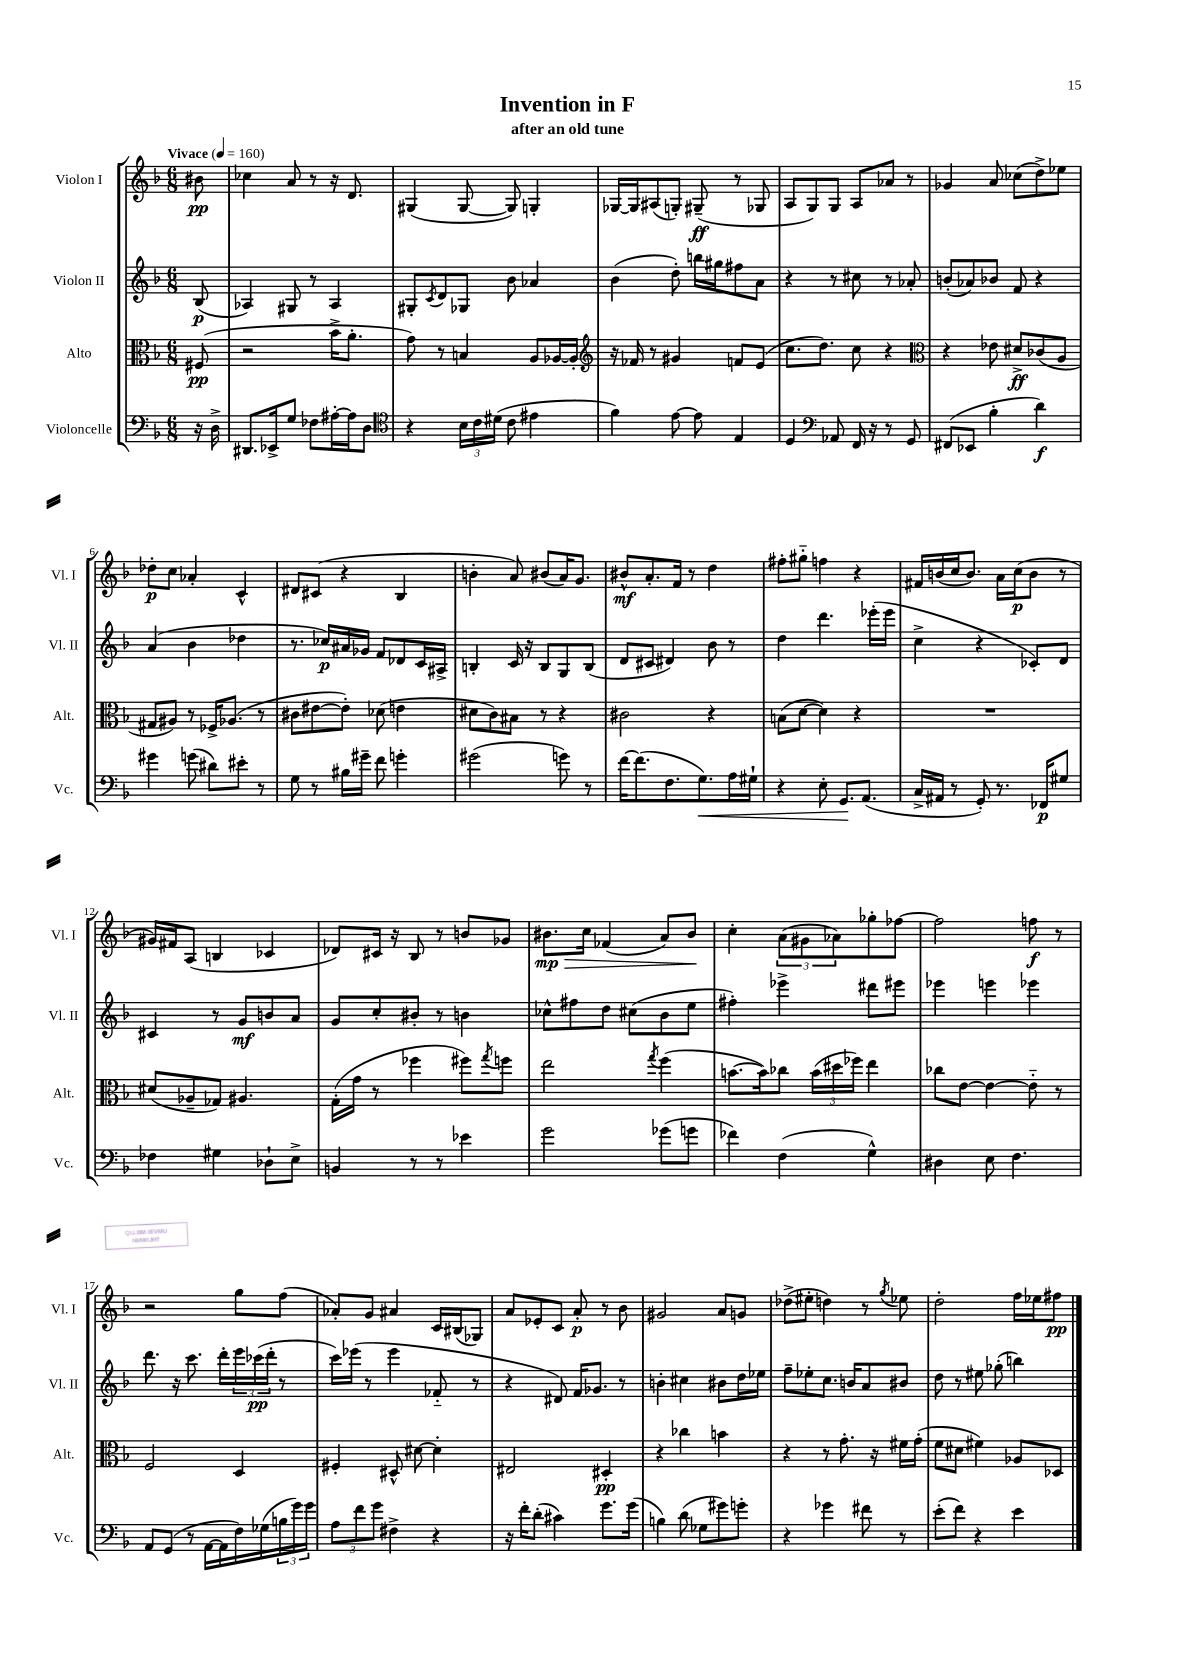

**kern	**dynam	**kern	**dynam	**kern	**dynam	**kern	**dynam
*part4	*part4	*part3	*part3	*part2	*part2	*part1	*part1
*staff4	*staff4	*staff3	*staff3	*staff2	*staff2	*staff1	*staff1
*I"Violoncelle	*	*I"Alto	*	*I"Violon II	*	*I"Violon I	*
*I'Vc.	*	*I'Alt.	*	*I'Vl. II	*	*I'Vl. I	*
*clefF4	*	*clefC3	*	*clefG2	*	*clefG2	*
*k[b-]	*	*k[b-]	*	*k[b-]	*	*k[b-]	*
*M6/8	*	*M6/8	*	*M6/8	*	*M6/8	*
*MM160	*	*MM160	*	*MM160	*	*MM160	*
=	=	=	=	=	=	=	=
!	!	!	!	!	!	!LO:TX:a:B:t=Vivace	!
16r	.	(8F#X/	pp	(8B-/	p	8b#X\	pp
16D^\	.	.	.	.	.	.	.
=1	=1	=1	=1	=1	=1	=1	=1
8.DD#X/L	.	2r	.	4A-X/)	.	4cc-X\	.
16EE-X^/k	.	.	.	.	.	.	.
8G/J	.	.	.	8G#X/	.	8a/	.
8F-X\L	.	.	.	8r	.	8r	.
[16A#X'\L	.	16b-^\KL	.	4A-/	.	16r	.
16A#\J]	.	8.a'\J	.	.	.	8.d/	.
8D\J	.	.	.	.	.	.	.
=2	=2	=2	=2	=2	=2	=2	=2
*clefC4	*	*	*	*	*	*	*
4r	.	8g\)	.	8G#X'/L	.	(4G#X/	.
.	.	.	.	8qc/	.	.	.
.	.	8r	.	8d/	.	.	.
24B-\LL	.	4Bn/	.	8G-X/J	.	[8G#/	.
24c\	.	.	.	.	.	.	.
(24d#X\JJ	.	.	.	.	.	.	.
8c\	.	.	.	8b-\	.	8G#/])	.
4e#X\	.	8A/L	.	4a-X/	.	4Gn'/	.
.	.	[16A-X/L	.	.	.	.	.
.	.	16A-'/JJ]	.	.	.	.	.
=3	=3	=3	=3	=3	=3	=3	=3
*	*	*clefG2	*	*	*	*	*
4f\)	.	16r	.	(4b-\	.	[16G-X/LL	.
.	.	16f-X/	.	.	.	16G-/J]	.
.	.	8r	.	.	.	(8A#X/	.
[8e\	.	4g#X/	.	8dd'\)	.	8Gn'/J)	.
8e\]	.	.	.	16bbn\LL	.	(8G#X~/	ff
.	.	.	.	16gg#X\J	.	.	.
4E/	.	8fn/L	.	8ff#X\	.	8r	.
.	.	(8e/J	.	8a\J	.	8G-X/	.
=4	=4	=4	=4	=4	=4	=4	=4
4D/	.	8.cc\L	.	4r	.	8A/L	.
.	.	.	.	.	.	8G/)	.
.	.	8.dd\J)	.	.	.	.	.
*clefF4	*	*	*	*	*	*	*
8AA-X/	.	.	.	8r	.	8G/J	.
16FF/	.	8cc\	.	8cc#X\	.	8A/L	.
16r	.	.	.	.	.	.	.
8r	.	4r	.	8r	.	8a-X/J	.
8GG/	.	.	.	8a-X'/	.	8r	.
=5	=5	=5	=5	=5	=5	=5	=5
*	*	*clefC3	*	*	*	*	*
(8FF#X/L	.	4r	.	(8bn'/L	.	4g-X/	.
8EE-X/J	.	.	.	8a-X/)	.	.	.
4B-'\	.	8e-X\	.	8b-X/J	.	8a/	.
.	.	8d#X^/L	ff	8f/	.	(8cc-X\L	.
4d\)	f	(8c-X/	.	4r	.	8dd^\)	.
.	.	8A/J	.	.	.	8ee-X\J	.
!!LO:LB:g=z
=6	=6	=6	=6	=6	=6	=6	=6
4g#X\	.	8G#X/L	.	(4a/	.	8dd-X'\L	p
.	.	8A#X/J)	.	.	.	8cc\J	.
(8gn\	.	8r	.	4b-\	.	4a-X'/	.
8d#X\L)	.	16F-X^/KL	.	.	.	.	.
.	.	(8.A-X/J	.	.	.	.	.
8e#X'\J	.	.	.	4dd-X\	.	4c^^/	.
8r	.	8r	.	.	.	.	.
=7	=7	=7	=7	=7	=7	=7	=7
8G\	.	8c#X\L	.	8.r	.	8d#X/L	.
8r	.	[8e#X\	.	.	.	(8c#X/J	.
.	.	.	.	16cc-X/LL)	p	.	.
16B#X\LL	.	8e#'\J])	.	16a#X/	.	4r	.
16g#X~\JJ	.	.	.	16g-X/JJ	.	.	.
8f\	.	(8d-X\	.	8f/L	.	.	.
4gn'\	.	4en\	.	8d-X/	.	4B-/	.
.	.	.	.	16c/L	.	.	.
.	.	.	.	16A#X^/JJ	.	.	.
=8	=8	=8	=8	=8	=8	=8	=8
(2g#X\	.	8d#X\L	.	4Bn'/	.	4bn'\	.
.	.	8c\)	.	.	.	.	.
.	.	8B#X\J	.	16c/	.	8a/)	.
.	.	.	.	16r	.	.	.
.	.	8r	.	8B/L	.	(8b#X/L	.
8gn\)	.	4r	.	8G/	.	16a/K)	.
.	.	.	.	.	.	8.g/J	.
8r	.	.	.	(8B/J	.	.	.
=9	=9	=9	=9	=9	=9	=9	=9
[16f\KL	.	2c#X\	.	8d/L	.	8b#X^^/L	mf
(8.f\]	.	.	.	.	.	.	.
.	.	.	.	8c#X/J	.	8.a'/	.
8.F\	.	.	.	4d#X/)	.	.	.
.	.	.	.	.	.	16f/Jk	.
.	.	.	.	.	.	8r	.
!	!LO:HP:b	!	!	!	!	!	!
8.G\)	<	.	.	.	.	.	.
.	.	4r	.	8b-\	.	4dd\	.
16A\L	.	.	.	8r	.	.	.
16G#X`\JJ	.	.	.	.	.	.	.
=10	=10	=10	=10	=10	=10	=10	=10
4r	.	(8Bn\L	.	4dd\	.	8ff#X'\L	.
.	.	[8d\J	.	.	.	8gg#X\J	.
8E'\	.	4d\])	.	4.ddd\	.	4ffn\	.
8.GG/L	.	.	.	.	.	.	.
.	.	4r	.	.	.	4r	.
(8.AA/J	[	.	.	.	.	.	.
.	.	.	.	(16eee-X'\LL	.	.	.
.	.	.	.	16eee-\JJ	.	.	.
=11	=11	=11	=11	=11	=11	=11	=11
16C^/LL	.	2.r	.	4cc^\	.	16f#X/LL	.
16AA#X/JJ	.	.	.	.	.	(16bn/	.
8r	.	.	.	.	.	16cc/J	.
.	.	.	.	.	.	8.b/J)	.
8GG'/)	.	.	.	4r	.	.	.
8.r	.	.	.	.	.	16a\LL	.
.	.	.	.	.	.	(16cc\J	p
.	.	.	.	8c-X'/L)	.	8b\J	.
16FF-X/KL	p	.	.	.	.	.	.
8G#X/J	.	.	.	8d/J	.	8r	.
!!LO:LB:g=z
=12	=12	=12	=12	=12	=12	=12	=12
4F-X\	.	(8d#X/L	.	4c#X/	.	16g#X/LL)	.
.	.	.	.	.	.	16f#X/J	.
.	.	8A-X~/	.	.	.	(8A/J	.
4G#X\	.	8G-X/J)	.	8r	.	4Bn/	.
.	.	4.A#X/	.	8g/L	mf	.	.
8D-X`\L	.	.	.	8bn/	.	4c-X/	.
8E^\J	.	.	.	8a/J	.	.	.
=13	=13	=13	=13	=13	=13	=13	=13
4BBn/	.	(16G'\LL	.	8g/L	.	8d-X/L)	.
.	.	16g\JJ	.	.	.	.	.
.	.	8r	.	8cc'/	.	16c#X/Jk	.
.	.	.	.	.	.	16r	.
8r	.	4ff-X\	.	8b#X'/J	.	8B-/	.
8r	.	.	.	8r	.	8r	.
4e-X\	.	8ff#X\L)	.	4bn\	.	8bn/L	.
.	.	8qgg/	.	.	.	.	.
.	.	8ffn\J	.	.	.	8g-X/J	.
=14	=14	=14	=14	=14	=14	=14	=14
!	!	!	!	!	!	!	!LO:HP:b
2g\	.	2ee\	.	8cc-X^^\L	.	8.b#X\L	> mp
.	.	.	.	8ff#X\	.	.	.
.	.	.	.	.	.	16cc\Jk	.
.	.	.	.	8dd\J	.	(4f-X/	.
.	.	.	.	(8cc#X\L	.	.	.
.	.	8qgg/	.	.	.	.	.
(8g-X\L	.	(4ff\	.	8b-\	.	8a/L)	.
8gn\J	.	.	.	8ee\J	.	8b#/J	.
.	.	.	.	.	.	.	]
=15	=15	=15	=15	=15	=15	=15	=15
4f-X\)	.	[8.bn\L	.	4ff#X'\)	.	4cc'\	.
.	.	16b\k])	.	.	.	.	.
(4F\	.	8cc-X\J	.	4eee-X^\	.	(12a\L	.
.	.	.	.	.	.	12g#X\	.
.	.	(24b\LL	.	.	.	.	.
.	.	24dd#X\	.	.	.	12a-X\)	.
.	.	24ff-X\JJ)	.	.	.	.	.
4G^^\)	.	4ee\	.	8ddd#X\L	.	8gg-X'\	.
.	.	.	.	8eee#X\J	.	[8ff-X\J	.
=16	=16	=16	=16	=16	=16	=16	=16
4D#X\	.	8cc-X\L	.	4eee-X\	.	2ff-\]	.
.	.	[8e\J	.	.	.	.	.
8E\	.	4e\_	.	4eeen\	.	.	.
4.F\	.	.	.	.	.	.	.
.	.	8e\]	.	4eee-X\	.	8ffn\	f
.	.	8r	.	.	.	8r	.
!!LO:LB:g=z
=17	=17	=17	=17	=17	=17	=17	=17
8AA/L	.	2F/	.	8.ddd\	.	2r	.
(8GG/J	.	.	.	.	.	.	.
.	.	.	.	16r	.	.	.
8r	.	.	.	8.ccc\	.	.	.
[16AA\LL	.	.	.	.	.	.	.
16AA\]	.	.	.	16ddd'\LL	.	.	.
16F\)	.	4D/	.	24eee\	.	8gg\L	.
.	.	.	.	(24ccc-X\	pp	.	.
(16G-X\	.	.	.	.	.	.	.
.	.	.	.	24ddd'\JJ	.	.	.
24Bn\	.	.	.	8r	.	(8ff\J	.
24g\)	.	.	.	.	.	.	.
24g\JJ	.	.	.	.	.	.	.
=18	=18	=18	=18	=18	=18	=18	=18
12A\L	.	4F#X'/	.	16ccc\LL)	.	8a-X'/L)	.
.	.	.	.	(16eee-X\JJ	.	.	.
12f\	.	.	.	.	.	.	.
.	.	.	.	8r	.	8g/J	.
12g\J	.	.	.	.	.	.	.
4F#X^\	.	8D#X^^/	.	4eee-\	.	4a#X/	.
.	.	[8d#X\	.	.	.	.	.
4r	.	4d#'\]	.	8f-X/	.	16c/LL	.
.	.	.	.	.	.	(16B#X/J	.
.	.	.	.	8r	.	8G-X/J)	.
=19	=19	=19	=19	=19	=19	=19	=19
16r	.	2E#X/	.	4r	.	8a/L	.
16f'\KL	.	.	.	.	.	.	.
(8d'\J	.	.	.	.	.	8e-X'/	.
4c#X\)	.	.	.	8d#X/)	.	8c/J	.
.	.	.	.	16f/KL	.	8a'/	p
.	.	.	.	8.g-X/J	.	.	.
8.g\L	.	4D#X'/	pp	.	.	8r	.
.	.	.	.	8r	.	8b-\	.
(16g\Jk	.	.	.	.	.	.	.
=20	=20	=20	=20	=20	=20	=20	=20
4Bn\)	.	4r	.	4bn'\	.	2g#X/	.
(8d\	.	4cc-X\	.	4cc#X\	.	.	.
8G-X\L	.	.	.	.	.	.	.
8g#X\)	.	4bn\	.	8b#X\L	.	8a/L	.
8gn'\J	.	.	.	16dd\L	.	8gn/J	.
.	.	.	.	16ee-X\JJ	.	.	.
=21	=21	=21	=21	=21	=21	=21	=21
4r	.	4r	.	8ff~\L	.	(8dd-X^\L	.
.	.	.	.	8ee-X'\	.	8ee#X'\J	.
4g-X\	.	8r	.	8.cc\J	.	4ddn\)	.
.	.	8.g'\	.	.	.	.	.
.	.	.	.	16bn/KL	.	.	.
8f#X\	.	.	.	8a/	.	8r	.
.	.	16r	.	.	.	.	.
.	.	.	.	.	.	8qgg/	.
8r	.	16f#X\LL	.	8b#X/J	.	8ee-X\	.
.	.	(16g'\JJ	.	.	.	.	.
=22	=22	=22	=22	=22	=22	=22	=22
(8e'\L	.	8f\L	.	8dd\	.	2dd'\	.
8f\J)	.	8d#X\J	.	8r	.	.	.
4r	.	4f#X\)	.	8ee#X\	.	.	.
.	.	.	.	(8gg-X'\	.	.	.
4e\	.	8A-X/L	.	4bbn\)	.	16ff\LL	.
.	.	.	.	.	.	16ee-X\J	.
.	.	8D-X/J	.	.	.	8ff#X\J	pp
==	==	==	==	==	==	==	==
*-	*-	*-	*-	*-	*-	*-	*-
